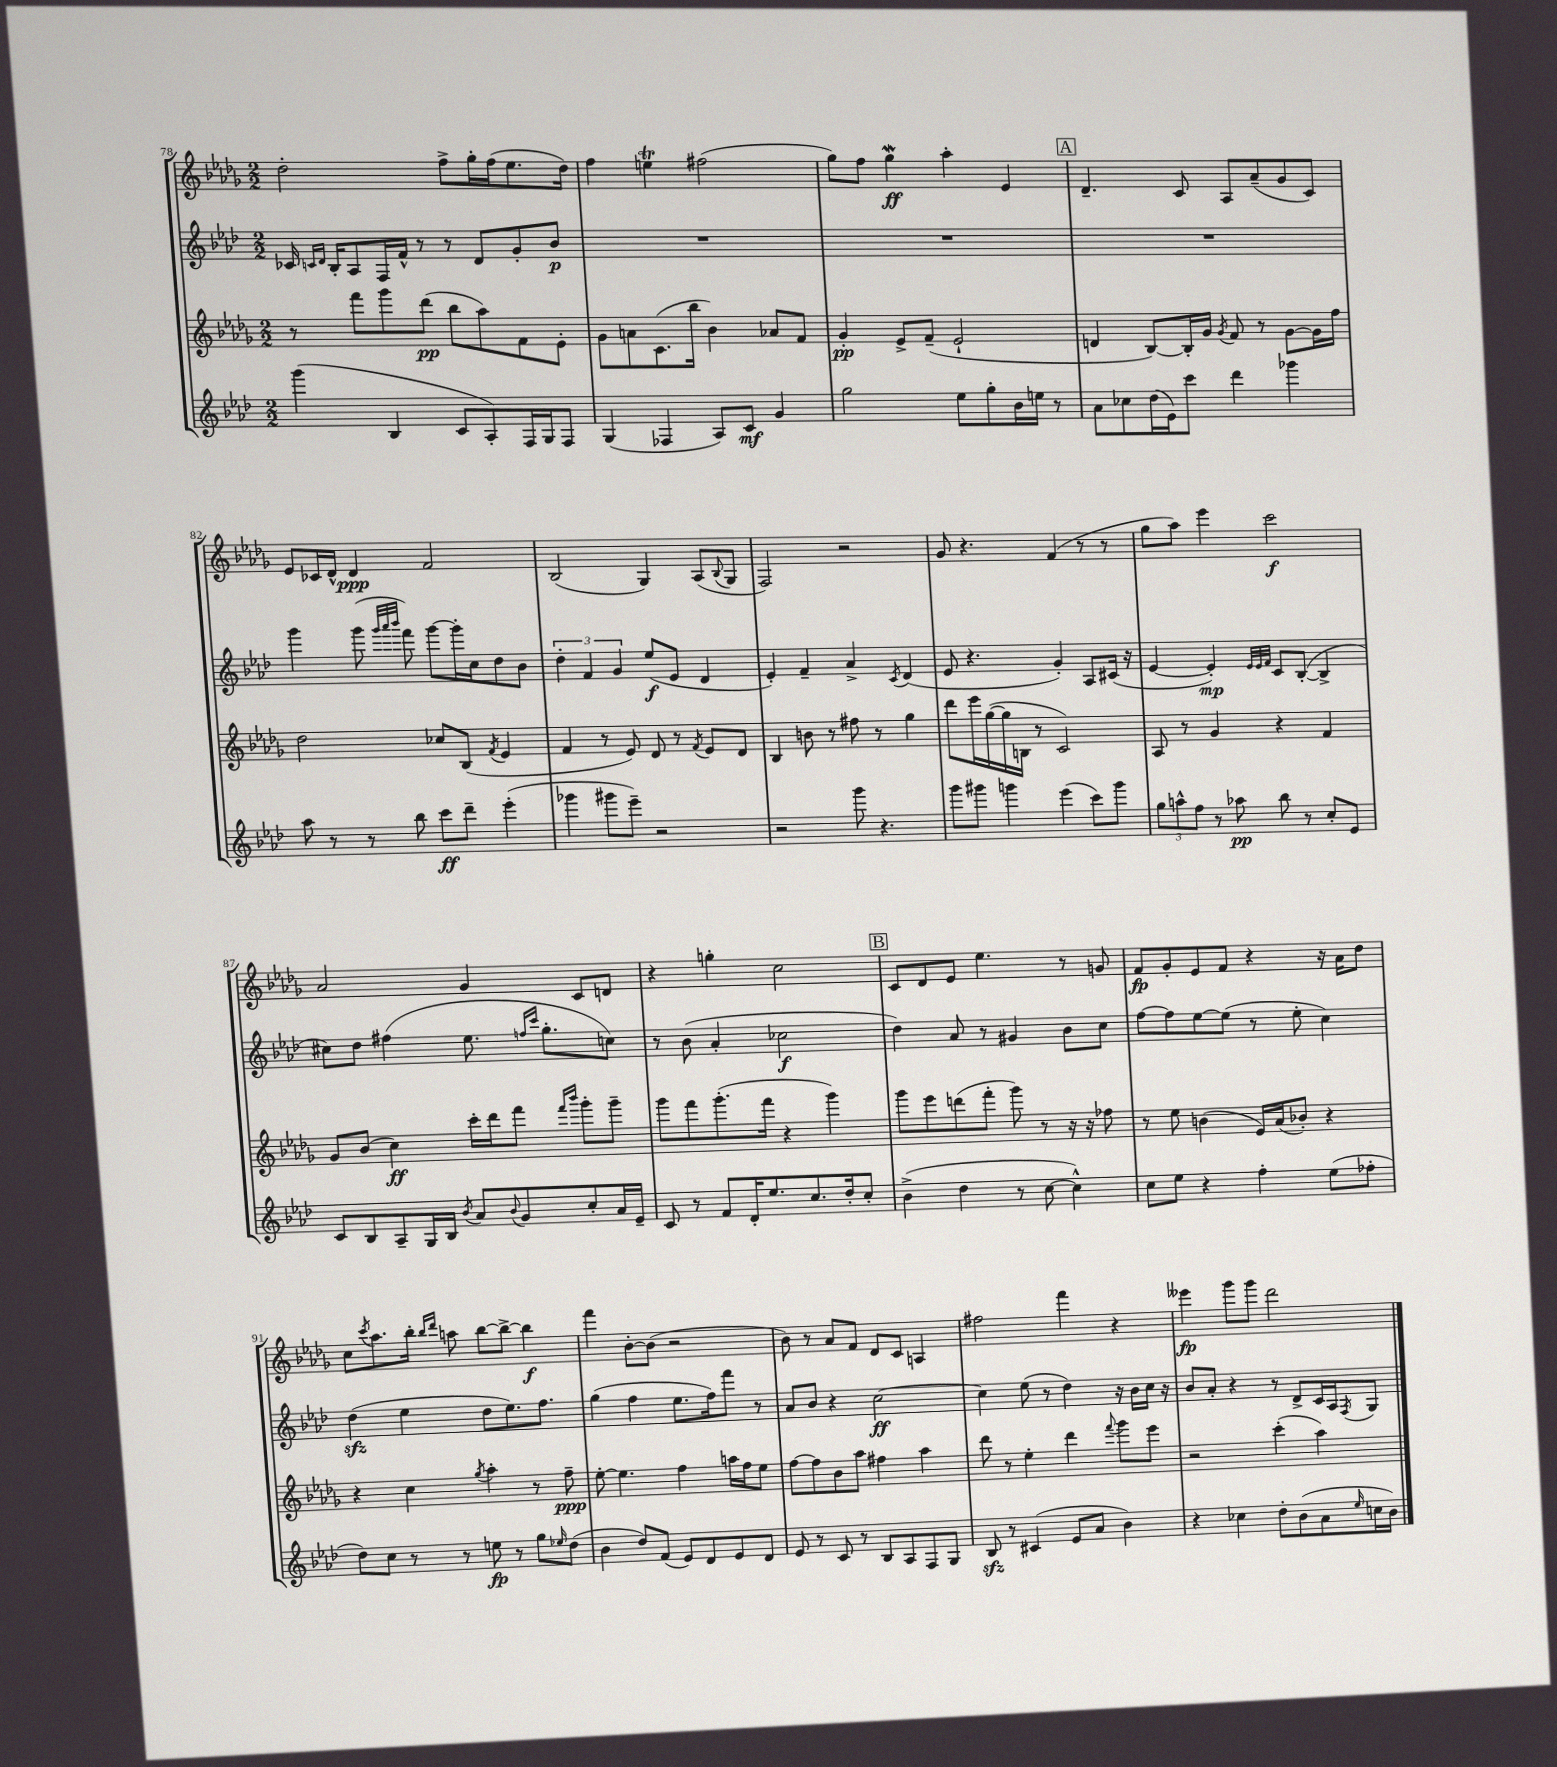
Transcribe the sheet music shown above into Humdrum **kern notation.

**kern	**dynam	**kern	**dynam	**kern	**dynam	**kern	**dynam
*part4	*part4	*part3	*part3	*part2	*part2	*part1	*part1
*staff4	*staff4	*staff3	*staff3	*staff2	*staff2	*staff1	*staff1
*clefG2	*	*clefG2	*	*clefG2	*	*clefG2	*
*k[b-e-a-d-]	*	*k[b-e-a-d-g-]	*	*k[b-e-a-d-]	*	*k[b-e-a-d-g-]	*
*M2/2	*	*M2/2	*	*M2/2	*	*M2/2	*
=78	=78	=78	=78	=78	=78	=78	=78
(4ggg\	.	8r	.	16c-X/	.	2dd-'\	.
.	.	.	.	16qqcn/LL	.	.	.
.	.	.	.	16qqd-/JJ	.	.	.
.	.	.	.	16B-'/KL	.	.	.
.	.	8fff\L	.	8A-/	.	.	.
4B-/	.	8ggg-\	.	16F/L	.	.	.
.	.	.	.	16f^^/JJ	.	.	.
.	.	(8ddd-\J	pp	8r	.	.	.
8c/L	.	8bb-\L	.	8r	.	8ff^\L	.
8A-'/)	.	8aa-\)	.	8d-/L	.	16gg-'\L	.
.	.	.	.	.	.	(16ff\J	.
16F/L	.	8f\	.	8g'/	.	8.ee-\	.
16G/J	.	.	.	.	.	.	.
8F/J	.	8e-'\J	.	8b-/J	p	.	.
.	.	.	.	.	.	16dd-\Jk)	.
=79	=79	=79	=79	=79	=79	=79	=79
(4G/	.	8g-\L	.	1r	.	4ff\	.
.	.	8an\	.	.	.	.	.
4F-X/	.	(8.c\	.	.	.	4eent\	.
.	.	16bb-\Jk	.	.	.	.	.
8A-/L)	.	4b-\)	.	.	.	(2ff#X\	.
8c/J	mf	.	.	.	.	.	.
4g/	.	8a-X/L	.	.	.	.	.
.	.	8f/J	.	.	.	.	.
=80	=80	=80	=80	=80	=80	=80	=80
2gg\	.	4g-'/	pp	1r	.	8gg-\L)	.
.	.	.	.	.	.	8ff\J	.
.	.	8e-^/L	.	.	.	4gg-w\	ff
.	.	(8f~/J	.	.	.	.	.
8ee-\L	.	2e-`/	.	.	.	4aa-'\	.
8gg'\	.	.	.	.	.	.	.
16b-\L	.	.	.	.	.	4e-/	.
16een\JJ	.	.	.	.	.	.	.
8r	.	.	.	.	.	.	.
!!LO:REH:place=s1:t=A
=81	=81	=81	=81	=81	=81	=81	=81
8a-\L	.	4dn/	.	1r	.	4.d-~/	.
8cc-X\	.	.	.	.	.	.	.
(16dd-\L	.	[8B-/L)	.	.	.	.	.
16e-\J)	.	.	.	.	.	.	.
8ccc\J	.	16B-'/L]	.	.	.	8c/	.
.	.	16g-/JJ	.	.	.	.	.
.	.	8qg-/	.	.	.	.	.
4ddd-\	.	8f/	.	.	.	8A-/L	.
.	.	8r	.	.	.	(8a-~/	.
4ggg-X\	.	[8g-\L	.	.	.	8g-/	.
.	.	16g-\L]	.	.	.	8c/J)	.
.	.	16ff\JJ	.	.	.	.	.
!!LO:LB:g=z
=82	=82	=82	=82	=82	=82	=82	=82
8aa-\	.	2dd-\	.	4ggg\	.	8e-/L	.
8r	.	.	.	.	.	16c-X/L	.
.	.	.	.	.	.	16d-^^/JJ	.
8r	.	.	.	(8ggg\	.	4d-/	ppp
.	.	.	.	32qqggg/LLL	.	.	.
.	.	.	.	32qqaaa-/	.	.	.
.	.	.	.	32qqbbb-/JJJ	.	.	.
8bb-\	.	.	.	8fff\)	.	.	.
8ccc\L	ff	8cc-X/L	.	[8ggg\L	.	2f/	.
8ddd-~\J	.	(8B-/J	.	16ggg'\L]	.	.	.
.	.	.	.	16cc\J	.	.	.
.	.	8qf/	.	.	.	.	.
(4eee-'\	.	4e-/	.	8dd-\	.	.	.
.	.	.	.	8b-\J	.	.	.
=83	=83	=83	=83	=83	=83	=83	=83
4ggg-X\	.	4f/	.	6dd-'\	.	(2B-/	.
.	.	.	.	6f/	.	.	.
8ggg#X\L	.	8r	.	.	.	.	.
.	.	.	.	6g/	.	.	.
8eee-~\J)	.	8e-/)	.	.	.	.	.
2r	.	8d-/	.	(8ee-/L	f	4G-/)	.
.	.	8r	.	8e-/J	.	.	.
.	.	8qf/	.	.	.	.	.
.	.	8e-/L	.	4d-/	.	(8A-/L	.
.	.	.	.	.	.	8qqB-/	.
.	.	8d-/J	.	.	.	8G-/J	.
=84	=84	=84	=84	=84	=84	=84	=84
2r	.	4B-/	.	4e-'/)	.	2F/)	.
.	.	8bn\	.	4f~/	.	.	.
.	.	8r	.	.	.	.	.
8ggg\	.	8ff#X\	.	4a-^/	.	2r	.
4.r	.	8r	.	.	.	.	.
.	.	.	.	8qc/	.	.	.
.	.	4gg-\	.	(4d-/	.	.	.
=85	=85	=85	=85	=85	=85	=85	=85
8ggg\L	.	8ddd-\L	.	8e-/	.	8g-/	.
8ggg#X\J	.	16eee-\L	.	4.r	.	4.r	.
.	.	([16gg-\	.	.	.	.	.
4gggn\	.	16gg-\]	.	.	.	.	.
.	.	16Bn\JJ	.	.	.	.	.
.	.	8r	.	.	.	.	.
(4eee-\	.	2c/)	.	4g'/)	.	(4f/	.
8ccc\L)	.	.	.	8A-/L	.	8r	.
8ggg\J	.	.	.	(16c#X/Jk	.	8r	.
.	.	.	.	16r	.	.	.
=86	=86	=86	=86	=86	=86	=86	=86
12gg\L	.	8A-/	.	[4e-/	.	8gg-\L	.
12aan^^\	.	.	.	.	.	.	.
.	.	8r	.	.	.	8aa-\J)	.
12ff\J	.	.	.	.	.	.	.
8r	.	4g-/	.	4e-'/])	mp	4eee-\	.
8aa-X\	pp	.	.	.	.	.	.
.	.	.	.	32qqe-/LLL	.	.	.
.	.	.	.	32qqe-/	.	.	.
.	.	.	.	32qqf/JJJ	.	.	.
8bb-\	.	4r	.	8c/L	.	2ccc\	f
8r	.	.	.	([8B-'/J	.	.	.
8cc'/L	.	4f/	.	4B-^/]	.	.	.
8e-/J	.	.	.	.	.	.	.
!!LO:LB:g=z
=87	=87	=87	=87	=87	=87	=87	=87
8c/L	.	8g-/L	.	8cc#X\L)	.	2a-/	.
8B-/	.	(8b-/J	.	8dd-\J	.	.	.
8A-~/	.	4cc\)	ff	(4ff#X\	.	.	.
16G/L	.	.	.	.	.	.	.
16B-/JJ	.	.	.	.	.	.	.
8qb-/	.	.	.	.	.	.	.
8a-/L	.	16ccc'\LL	.	8.ee-\	.	4g-/	.
.	.	16ddd-\J	.	.	.	.	.
8qqb-/	.	.	.	.	.	.	.
8g/	.	8fff\J	.	.	.	.	.
.	.	.	.	16qqffn/LL	.	.	.
.	.	.	.	16qqccc/JJ	.	.	.
.	.	.	.	8.gg'\L	.	.	.
.	.	16qqfff/LL	.	.	.	.	.
.	.	16qqbbb-/JJ	.	.	.	.	.
8cc'/	.	8ggg-'\L	.	.	.	8c/L	.
16a-/L	.	8ggg-~\J	.	8ccn\J)	.	8dn/J	.
16e-~/JJ	.	.	.	.	.	.	.
=88	=88	=88	=88	=88	=88	=88	=88
8c/	.	8ggg-\L	.	8r	.	4r	.
8r	.	8fff\	.	(8b-\	.	.	.
8f/L	.	(8.ggg-'\	.	4a-'/	.	4ggn'\	.
16d-'/K	.	.	.	.	.	.	.
8.ee-/	.	16fff\Jk	.	.	.	.	.
.	.	4r	.	2cc-X\	f	2cc\	.
8.cc/	.	.	.	.	.	.	.
.	.	4ggg-\)	.	.	.	.	.
16dd-'/k	.	.	.	.	.	.	.
8cc'/J	.	.	.	.	.	.	.
!!LO:REH:place=s1:t=B
=89	=89	=89	=89	=89	=89	=89	=89
(4b-^\	.	8ggg-\L	.	4dd-\)	.	8c/L	.
.	.	8eee-\	.	.	.	8d-/	.
4dd-\	.	(8dddn\	.	8a-/	.	8e-/J	.
.	.	8fff'\J	.	8r	.	4.ee-\	.
8r	.	8ggg-\)	.	4g#X/	.	.	.
[8cc\	.	8r	.	.	.	.	.
4cc^^\])	.	16r	.	8b-\L	.	8r	.
.	.	16r	.	.	.	.	.
.	.	8ff-X\	.	8cc\J	.	8gn/	.
=90	=90	=90	=90	=90	=90	=90	=90
8cc\L	.	8r	.	[8ff\L	.	8f/L	fp
8ee-\J	.	8ee-\	.	8ff\]	.	8g-'/	.
4r	.	(4bn\	.	[8ee-\	.	8e-/	.
.	.	.	.	(8ee-\J]	.	8f/J	.
4ff'\	.	16e-/LL)	.	8r	.	4r	.
.	.	(16a-/J	.	.	.	.	.
.	.	8b-X'/J)	.	8ee-'\	.	.	.
(8ee-\L	.	4r	.	4cc\)	.	16r	.
.	.	.	.	.	.	16a-\KL	.
8ff-X'\J	.	.	.	.	.	8dd-\J	.
!!LO:LB:g=z
=91	=91	=91	=91	=91	=91	=91	=91
8dd-\L)	.	4r	.	(4dd-zz\	.	8cc\L	.
.	.	.	.	.	.	8qccc/	.
8cc\J	.	.	.	.	.	8.aa-\	.
8r	.	4cc\	.	4ee-\	.	.	.
.	.	.	.	.	.	16bb-'\Jk	.
.	.	.	.	.	.	16qqbb-/LL	.
.	.	.	.	.	.	16qqddd-/JJ	.
8r	.	.	.	.	.	8aan\	.
.	.	8qgg-/	.	.	.	.	.
8een\	fp	4aa-'\	.	8dd-\L	.	[8bb-\L	.
8r	.	.	.	8.ee-\)	.	8bb-^\J_	.
8gg\L	.	8r	.	.	.	4bb-\]	f
.	.	.	.	8.ff\J	.	.	.
16qqee-X/	.	.	.	.	.	.	.
(8dd-\J	.	8ff~\	ppp	.	.	.	.
=92	=92	=92	=92	=92	=92	=92	=92
4b-\	.	[8ee-'\	.	(4gg\	.	4fff\	.
.	.	4.ee-\]	.	.	.	.	.
8dd-/L)	.	.	.	4ff\	.	[8b-'\L	.
(8f/J	.	.	.	.	.	(8b-\J]	.
8e-/L)	.	4ff\	.	8.ee-\L	.	2r	.
8d-/	.	.	.	.	.	.	.
.	.	.	.	16ff\k)	.	.	.
8e-/	.	16aan\LL	.	8fff\J	.	.	.
.	.	16ff\J	.	.	.	.	.
8d-/J	.	8ee-\J	.	8r	.	.	.
=93	=93	=93	=93	=93	=93	=93	=93
8e-/	.	[8ff\L	.	8a-/L	.	8b-\)	.
8r	.	8ff\]	.	8b-/J	.	8r	.
8c/	.	8b-\	.	4r	.	8a-/L	.
8r	.	8aa-\J	.	.	.	8f/J	.
8B-/L	.	4ff#X\	.	[2cc\	ff	8d-/L	.
8A-/	.	.	.	.	.	8c/J	.
8F/	.	4aa-\	.	.	.	4An/	.
8G/J	.	.	.	.	.	.	.
=94	=94	=94	=94	=94	=94	=94	=94
8B-zz/	.	8ddd-\	.	4cc\]	.	2ff#X\	.
8r	.	8r	.	.	.	.	.
(4c#X/	.	4ee-'\	.	(8ee-\	.	.	.
.	.	.	.	8r	.	.	.
8e-/L	.	4ddd-\	.	4dd-\)	.	4fff\	.
8a-/J	.	.	.	.	.	.	.
.	.	8qqfff/	.	.	.	.	.
4b-\)	.	8ggg-\L	.	16r	.	4r	.
.	.	.	.	16b-\LL	.	.	.
.	.	8eee-\J	.	16cc\JJ	.	.	.
.	.	.	.	16r	.	.	.
=95	=95	=95	=95	=95	=95	=95	=95
4r	.	2r	.	8b-/L	.	4eee--X\	fp
.	.	.	.	8a-'/J	.	.	.
4cc-X\	.	.	.	4r	.	8ggg-\L	.
.	.	.	.	.	.	8ggg-\J	.
8dd-'\L	.	(4ccc'\	.	8r	.	2ddd-\	.
(8b-\	.	.	.	8d-^/L	.	.	.
8a-\	.	4aa-\)	.	16c/L	.	.	.
.	.	.	.	16A-/J	.	.	.
16qqee-/	.	.	.	8qF/	.	.	.
16ccn\L	.	.	.	8G/J	.	.	.
16b-\JJ)	.	.	.	.	.	.	.
==	==	==	==	==	==	==	==
*-	*-	*-	*-	*-	*-	*-	*-
